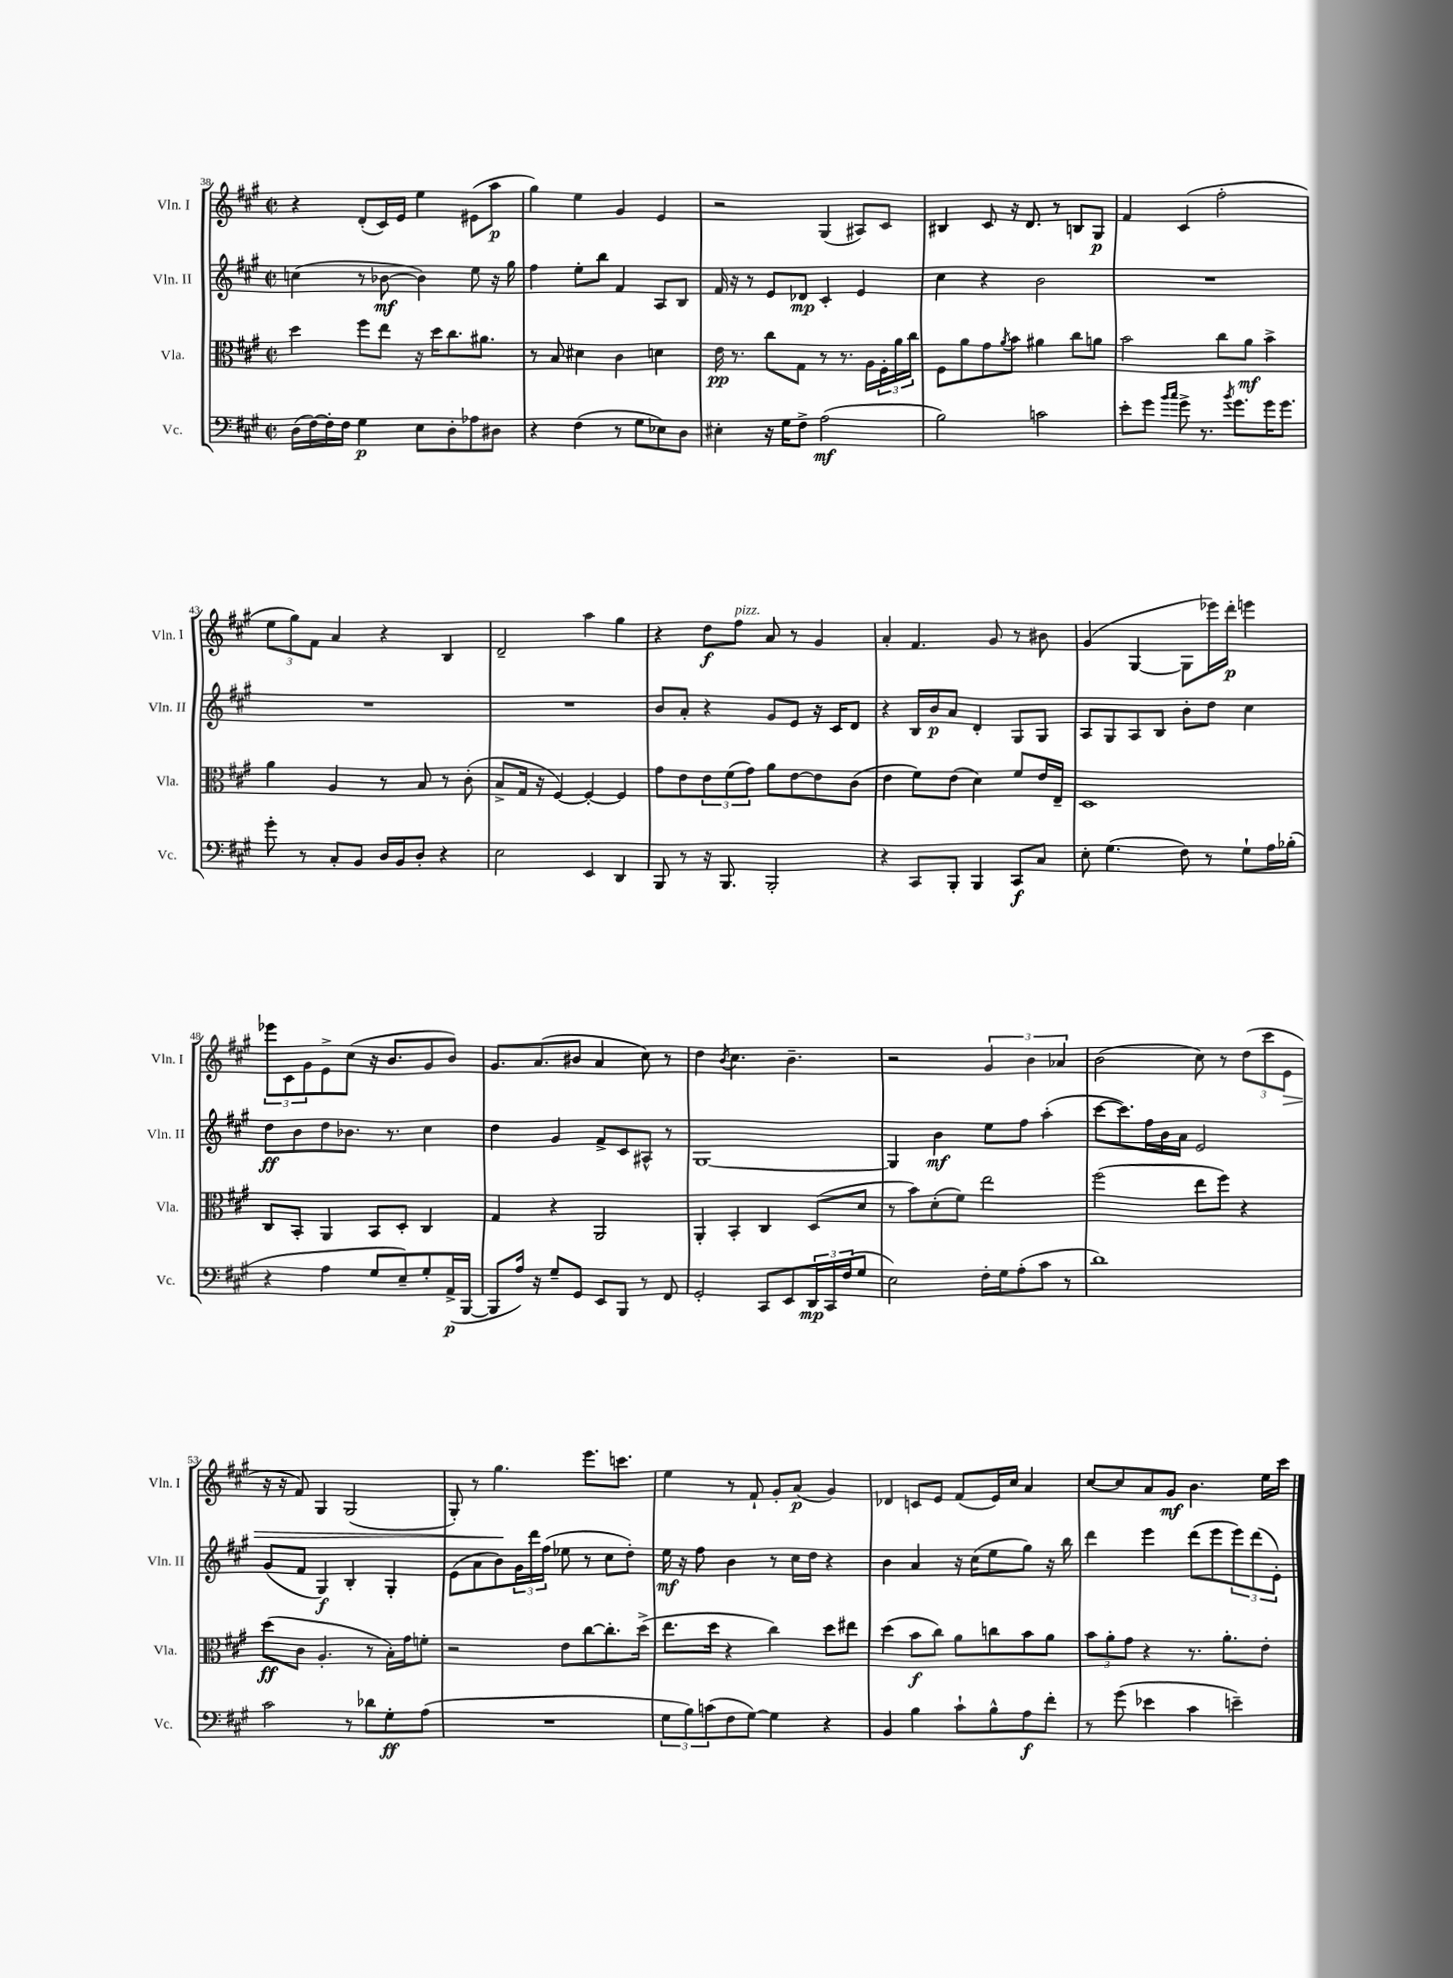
<<
\new StaffGroup <<
\new Staff = "s0" \with { instrumentName = "Vln. I" shortInstrumentName = "Vln. I" } {
    \clef treble \key a \major \defaultTimeSignature \time 2/2
    r4 d'8-.( cis'16) e'16 e''4 eis'8( a''8\p |
    gis''4) e''4 gis'4 e'4 |
    r2 gis4( ais8) cis'8 |
    bis4 cis'8 r16 d'8. r8 b8 gis8\p |
    fis'4 cis'4( fis''2-. |
    \tuplet 3/2 { e''8 gis''8) fis'8 } a'4 r4 b4 |
    d'2-- a''4 gis''4 |
    r4 d''8\f fis''8^\markup { \italic "pizz." } a'8 r8 gis'4 |
    a'4-. fis'4. gis'8 r8 bis'8 |
    gis'4( gis4~ gis8 ees'''16) d'''16-.\p e'''4 |
    \tuplet 3/2 { ees'''8 cis'8 gis'8 } e'8-> cis''8( r16 b'8. gis'8 b'8) |
    gis'8. a'8.( bis'8 a'4 cis''8) r8 |
    d''4 \acciaccatura { b'8 } cis''4. b'4.-- |
    r2 \tuplet 3/2 { gis'4 b'4 aes'4 } |
    b'2( cis''8) r8 \tuplet 3/2 { d''8( cis'''8 e'8\> } |
    r16 r16 fis'8) gis4 gis2( |
    gis8-.) r8 gis''4.\! e'''8. c'''8. |
    e''4 r8 fis'8-! gis'8-. a'8\p( gis'4) |
    des'4 c'8 e'8 fis'8( e'16) cis''16 a'4 |
    cis''8~ cis''8 a'8 gis'8\mf b'4. e''16 cis'''16 \bar "|." |
}
\new Staff = "s1" \with { instrumentName = "Vln. II" shortInstrumentName = "Vln. II" } {
    \clef treble \key a \major \defaultTimeSignature \time 2/2
    c''4( r8 bes'8~\mf bes'4) e''8 r16 gis''16 |
    fis''4 e''8-. b''8 fis'4 a8 b8 |
    fis'16 r16 r8 e'8 des'8\mp cis'4-. e'4 |
    cis''4 r4 b'2 |
    R1 |
    R1 |
    R1 |
    b'8 a'8-. r4 gis'8 e'8 r16 cis'16 d'8 |
    r4 b16 b'16\p a'8 d'4-. gis8 gis8 |
    a8 gis8 a8 b8 b'8-. d''8 cis''4 |
    d''8\ff b'8 d''8 bes'8. r8. cis''4 |
    d''4 gis'4 fis'8-> cis'8 ais8-^ r8 |
    gis1~ |
    gis4 b'4\mf e''8 fis''8 a''4-.( |
    cis'''8~ cis'''8.) fis''16 b'16 a'16 e'2 |
    gis'8( fis'8 gis4\f) b4-. gis4-. |
    e'8( a'8 b'8) \tuplet 3/2 { gis'16 d'''16 fis''16( } ees''8 r8 cis''8 d''8-.) |
    e''16\mf r16 fis''8 b'4 r8 cis''16 d''16 r4 |
    b'4 a'4 r16 cis''16( e''8 gis''8) r16 b''16 |
    d'''4 e'''4 d'''8( e'''8 \tuplet 3/2 { e'''8) d'''8( e'8-.) } \bar "|." |
}
\new Staff = "s2" \with { instrumentName = "Vla." shortInstrumentName = "Vla." } {
    \clef alto \key a \major \defaultTimeSignature \time 2/2
    d''4 fis''8 e''8 r16 d''16 cis''8. ais'8. |
    r8 b8 dis'4 cis'4 d'4 |
    e'16\pp r8. cis''8 gis8 r8 r8. a16 \tuplet 3/2 { fis16-. a'16 cis''16 } |
    fis8 a'8 gis'8 \acciaccatura { a'8 } b'8 ais'4 cis''8 a'8 |
    b'2 cis''8 a'8\mf b'4-> |
    a'4 a4 r8 b8 r8 cis'8-.( |
    b8-> gis16 r16 fis4~) fis4~-. fis4 |
    gis'8 e'8 \tuplet 3/2 { e'8 fis'8( gis'8) } a'8 e'8~ e'8 cis'8( |
    e'4 fis'8) e'8( d'4) fis'8 e'16 e16-- |
    d1 |
    cis8 b,8-. a,4 b,8 d8-. cis4 |
    gis4 r4 a,2 |
    a,4-. b,4-. cis4 d8( d'8 |
    r8 b'8) d'8-.( fis'8) e''2 |
    fis''2( e''8 fis''8) r4 |
    d''8\ff( cis'8 a4.-. r8 b16-.) gis'16 f'8-. |
    r2 e'8 cis''8~ cis''8.-. d''16->( |
    e''8. d''16 r4 cis''4) d''8 eis''8 |
    d''4( b'8\f cis''8) a'8 c''8 b'8 a'8 |
    \tuplet 3/2 { b'8 a'8-. gis'8 } r4 r8. a'8.-. e'8-. \bar "|." |
}
\new Staff = "s3" \with { instrumentName = "Vc." shortInstrumentName = "Vc." } {
    \clef bass \key a \major \defaultTimeSignature \time 2/2
    d16( fis16~) fis16-. fis16 gis4\p e8 d8-. aes8 dis8 |
    r4 fis4( r8 gis8 ees8) d8 |
    eis4-. r16 gis16 fis8-> a2\mf( |
    b2) c'2 |
    e'8-. gis'8 \grace { b'16 cis''16 } gis'8-> r8. \acciaccatura { b'8 } gis'8. gis'16 gis'8. |
    gis'8-. r8 cis8-. b,8 d16 b,16 d8-. r4 |
    e2 e,4 d,4 |
    b,,8 r8 r16 b,,8. b,,2-. |
    r4 cis,8 b,,8-. b,,4 cis,8\f cis8 |
    e8-. gis4.( fis8) r8 gis8-! a16 bes16-.( |
    r4 a4 gis8 e8--) gis8-. a,16->\p( b,,16~ |
    b,,8 a16) r16 gis8-- gis,8 e,8 b,,8 r8 fis,8 |
    gis,2-. cis,8 e,8 \tuplet 3/2 { d,16\mp cis,16 fis16( } gis8 |
    e2) fis16-. gis16 a8-.( cis'8 r8 |
    d'1) |
    cis'2 r8 des'8 gis8-.\ff a8( |
    R1 |
    \tuplet 3/2 { gis8 b8) c'8( } fis8 gis8~) gis4 r4 |
    b,4 b4 cis'8-! b8-^ a8\f fis'8-. |
    r8 gis'8( ees'4 cis'4 e'4--) \bar "|." |
}
>>
>>
\layout { \context { \Score currentBarNumber = #38 } }
